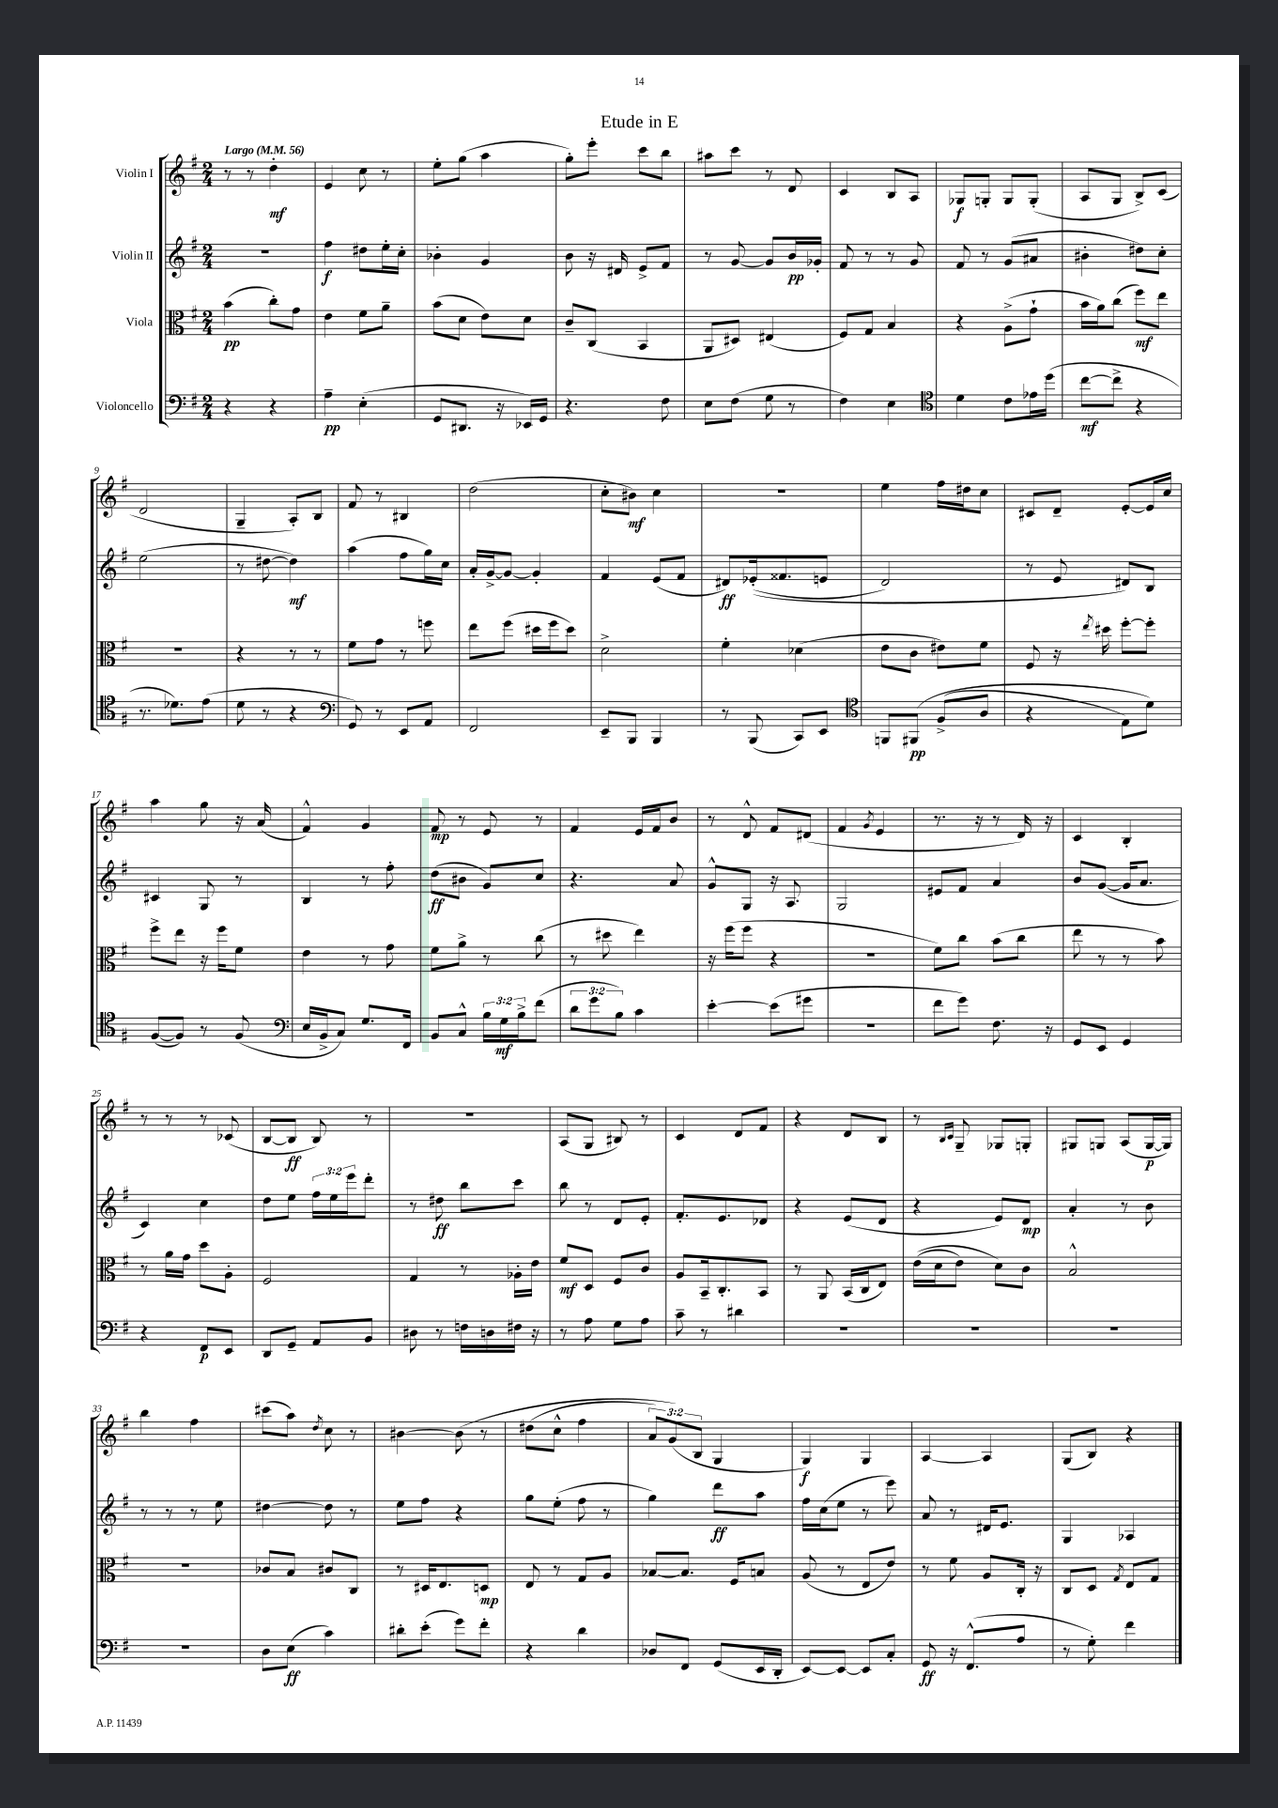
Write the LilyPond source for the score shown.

\header { title = "Etude in E" }
<<
\new StaffGroup <<
\new Staff = "s0" \with { instrumentName = "Violin I" } {
    \clef treble \key g \major \numericTimeSignature \time 2/4 \override Staff.TupletNumber.text = #tuplet-number::calc-fraction-text \tempo "Largo" 4 = 56
    r8 r8 d''4-.\mf |
    e'4 c''8 r8 |
    e''8-. g''8( a''4 |
    g''8-.) e'''8-. c'''8 b''8 |
    ais''8 c'''8 r8 d'8 |
    c'4 b8 a8 |
    ges8\f g8-. g8 g8-.( |
    a8 g8 b8->) c'8( |
    d'2 |
    g4-- a8-.) b8 |
    fis'8 r8 bis4 |
    d''2( |
    c''8-. bis'8\mf) c''4 |
    r2 |
    e''4 fis''16 dis''16 c''8 |
    cis'8 d'8-- e'8~-. e'16 c''16 |
    a''4 g''8 r16 a'16( |
    fis'4-^) g'4 |
    fis'8\mp r8 e'8 r8 |
    fis'4 e'16 fis'16 b'8 |
    r8 d'8-^ fis'8 dis'8( |
    fis'4 \acciaccatura { g'8 } e'4 |
    r8. r16 r8 d'16) r16 |
    c'4 b4-. |
    r8 r8 r8 ces'8( |
    b8~ b8\ff b8) r8 |
    r2 |
    a8( g8 bis8) r8 |
    c'4 d'8 fis'8 |
    r4 d'8 b8 |
    r8 \grace { b16 c'16 } g8-- ges8 g8-. |
    gis8 g8 a8( g16~\p g16) |
    b''4 fis''4 |
    cis'''8( a''8) \acciaccatura { d''8 } c''8 r8 |
    bis'4~ bis'8\( r8 |
    dis''8( c''8-^ fis''4 |
    \tuplet 3/2 { a'8) g'8(\) b8 } g4 |
    g4\f) g4 |
    a4~ a4 |
    g8( b8) r4 \bar "|." |
}
\new Staff = "s1" \with { instrumentName = "Violin II" } {
    \clef treble \key g \major \numericTimeSignature \time 2/4 \override Staff.TupletNumber.text = #tuplet-number::calc-fraction-text
    r2 |
    fis''4\f dis''8 e''16-. c''16-. |
    bes'4-. g'4 |
    b'8 r16 dis'16 e'8-> fis'8 |
    r8 g'8~ g'8 b'16\pp ges'16-. |
    fis'8 r8 r8 g'8 |
    fis'8 r8 g'8( ais'8 |
    bis'4-. dis''8) c''8-. |
    e''2( |
    r8 dis''8~ dis''4\mf) |
    a''4( fis''8 g''16) c''16 |
    a'16-. g'16~-> g'8~ g'4-. |
    fis'4 e'8( fis'8 |
    dis'8\ff) ees'16-.(\( fisis'8. e'8 |
    d'2) |
    r8 e'8 dis'8\) b8 |
    cis'4 g8 r8 |
    b4 r8 fis''8-. |
    d''8\ff( bis'8 g'8) c''8 |
    r4. a'8 |
    g'8-^ g8 r16 a8. |
    g2 |
    eis'8 fis'8 a'4 |
    b'8 g'8~( g'16 a'8. |
    c'4) c''4 |
    d''8 e''8 \tuplet 3/2 { fis''16 e''16 e'''16 } d'''8-. |
    r8 dis''8\ff b''8 c'''8 |
    b''8 r8 d'8 e'8-. |
    fis'8.-. e'8. des'8 |
    r4 e'8( d'8 |
    r4 e'8) d'8\mp |
    a'4-. r8 b'8 |
    r8 r8 r8 e''8 |
    dis''4~ dis''8 r8 |
    e''8 fis''8 r4 |
    g''8 e''8-.( fis''8 r8 |
    g''4) d'''8\ff a''8 |
    fis''16 c''16( e''8 r8 e'''8) |
    a'8 r8 dis'16 e'8. |
    g4 aes4 \bar "|." |
}
\new Staff = "s2" \with { instrumentName = "Viola" } {
    \clef alto \key g \major \numericTimeSignature \time 2/4
    b'4\pp( c''8-.) g'8 |
    e'4 fis'8 a'8-- |
    b'8( d'8 e'8) d'8 |
    c'8-- c8( b,4 |
    a,8 dis8) eis4( |
    fis8) g8 b4 |
    r4 a8->( g'8-! |
    b'16 a'16) c''8( fis''8\mf) e''8 |
    R2 |
    r4 r8 r8 |
    fis'8 g'8 r8 f''8 |
    e''8 fis''8( dis''16 fis''16 dis''8) |
    d'2-> |
    fis'4-. des'4( |
    e'8 c'8 eis'8) fis'8 |
    fis8 r16 \acciaccatura { e''8 } dis''16 fis''8~-. fis''8-. |
    fis''8-> e''8 r16 fis''16 fis'8 |
    e'4 r8 g'8 |
    fis'8 a'8-> r8 c''8( |
    r8 dis''8 e''4) |
    r16 fis''16( fis''8 r4 |
    R2 |
    fis'8) c''8 b'8( c''8 |
    e''8 r8 r8 b'8) |
    r8 a'16 g'16 d''8 a8-. |
    fis2 |
    g4 r8 aes16-. e'16 |
    fis'8\mf d8 fis8 c'8 |
    a8 b,16-- c8.-. b,8 |
    r8 a,8 b,16( c16 e8) |
    e'16(\( d'16 e'8) d'8\) c'8 |
    b2-^ |
    R2 |
    ces'8 b8 cis'8 c8 |
    r8 dis16 e8. d8\mp |
    e8 r8 g8 a8 |
    bes8~ bes8. fis16 b8 |
    a8( r8 e8 e'8) |
    r8 fis'8 a8 c16-. r16 |
    c8 d8 \acciaccatura { g8 } e8 g8 \bar "|." |
}
\new Staff = "s3" \with { instrumentName = "Violoncello" } {
    \clef bass \key g \major \numericTimeSignature \time 2/4 \override Staff.TupletNumber.text = #tuplet-number::calc-fraction-text
    r4 r4 |
    a4--\pp e4-.( |
    g,8 dis,8. r16 ees,16) g,16 |
    r4. fis8 |
    e8 fis8( g8 r8 |
    fis4) e4 |
    \clef tenor d'4 c'8 ees'16 d''16( |
    c''8~\mf c''8-> r4 |
    r8. des'8.) e'8( |
    d'8 r8 r4 |
    \clef bass g,8) r8 e,8 a,8 |
    fis,2 |
    e,8-- b,,8 b,,4 |
    r8 b,,8( c,8) e,8 |
    \clef tenor f,8 fis,8\pp\( fis8->( a8 |
    r4 e8) d'8\) |
    fis8~( fis8) r8 fis8( |
    \clef bass e16 b,16-> c8) g8. fis,16 |
    b,8 c8-^ \tuplet 3/2 { b16 g16\mf b16-> } fis'8( |
    \tuplet 3/2 { d'8 g'8 b8) } c'4 |
    e'4~-. e'8( gis'8 |
    r2 |
    fis'8 g'8) fis8. r16 |
    g,8 e,8 g,4 |
    r4 fis,8\p e,8 |
    d,8 g,8-- a,8 b,8 |
    dis8 r8 f16 d16 fis16 r16 |
    r8 a8 g8 a8 |
    c'8-- r8 dis'4 |
    R2 |
    R2 |
    R2 |
    R2 |
    d8 e8\ff( c'4) |
    dis'8-. e'8-.( g'8) fis'8-. |
    r4 d'4 |
    des8 fis,8 g,8( e,16 d,16-. |
    e,8~) e,8~ e,8 c8-. |
    g,8\ff r16 fis,8.-^( a8 |
    r8 g8-.) fis'4 \bar "|." |
}
>>
>>
